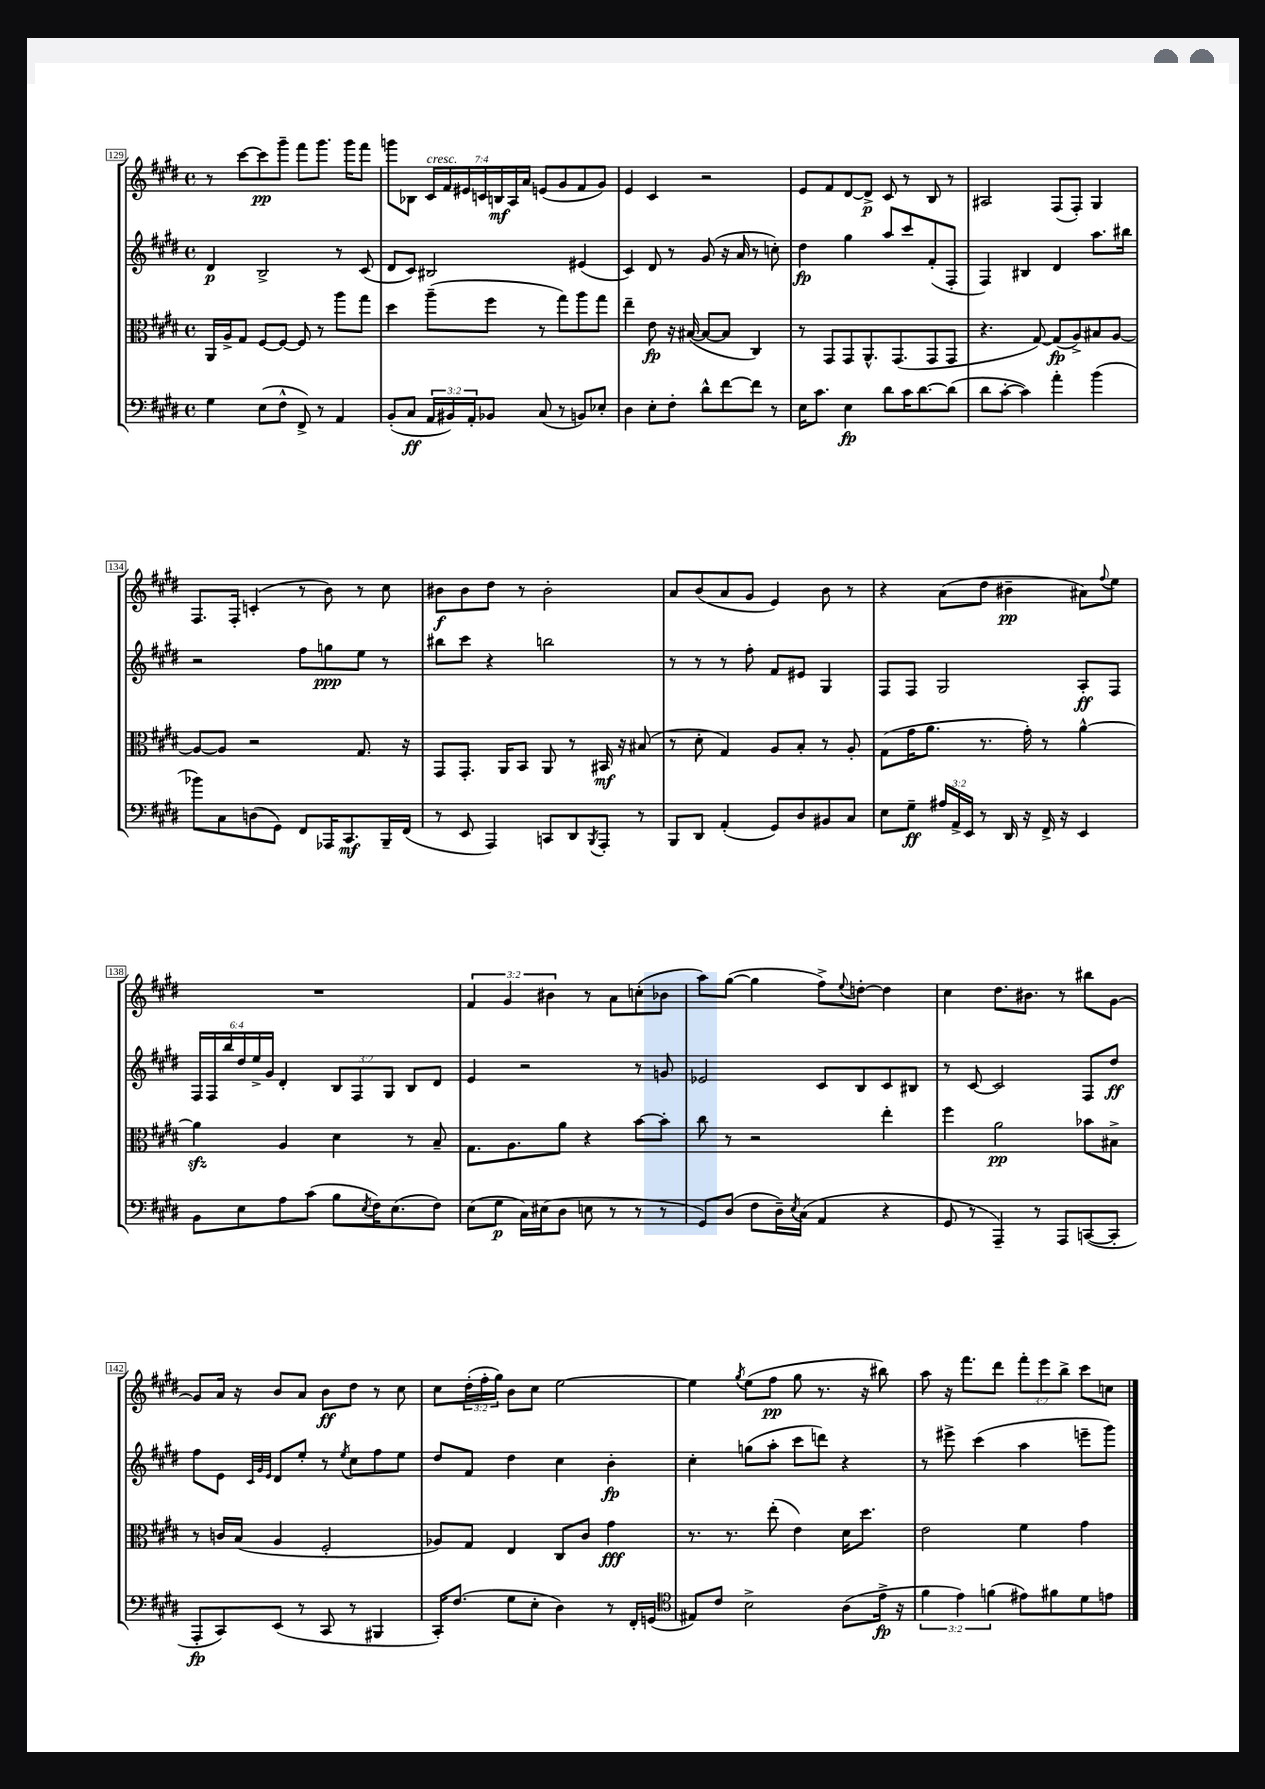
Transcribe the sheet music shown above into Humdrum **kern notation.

**kern	**kern	**kern	**kern
*staff4	*staff3	*staff2	*staff1
*clefF4	*clefC3	*clefG2	*clefG2
*k[f#c#g#d#]	*k[f#c#g#d#]	*k[f#c#g#d#]	*k[f#c#g#d#]
*M4/4	*M4/4	*M4/4	*M4/4
*met(c)	*met(c)	*met(c)	*met(c)
4G#\	16AA/LL	4d#/	8r
.	16A^/J	.	.
.	8G#/J	.	[8ccc#\L
(8E\L	[8F#/L	2B^/	8ccc#\]
8F#^^\J	8F#/_J	.	8ggg#~\J
8FF#^/)	8F#/]	.	8fff#\L
8r	8r	.	8.ggg#\J
4AA/	8aa\L	8r	.
.	.	.	16ggg#\LK
.	8gg#\J	(8c#/	8fff#\J
=	=	=	=
(8BB'/L	4dd#\	8d#/L	8ggg\L
8C#/J	.	8c#/J)	8B-\J
24AA/LL	(8aa~\L	2B#/	28c#/LL
.	.	.	28f#/
24BB#/)	.	.	.
.	.	.	28e#/
24AA'/J	.	.	.
.	.	.	28c/
8BB-/J	8ff#\J	.	.
.	.	.	28B/
.	.	.	28A/
.	.	.	28a/JJ
(8C#/	8r	.	(8e/L
8r	8gg#\L)	.	8g#/
8BB/L)	8aa\	(4e#/	8f#/
8E-'/J	8gg#\J	.	8g#/J)
=	=	=	=
4D#\	4ee~\	4c#/)	4e/
8E'\L	8e\	8d#/	4c#/
8F#'\J	16r	8r	.
.	([16B#/	.	.
8d#^^\L	8B#/_L	(8g#/	2r
[8f#\	8B#/]J	16r	.
.	.	16a/	.
8f#\]J	4C#/)	8r	.
8r	.	8cc'\)	.
=	=	=	=
16E\LK	8r	4dd#\	8e/L
8.c#\J	.	.	.
.	8GG#/L	.	8f#/
4E\	8GG#/	4gg#\	[8d#/
.	8.AA^^/	.	8d#^/]J
8d#\L	.	8aa/L	8c#/
.	(8.GG#/	.	.
16c#\K	.	8ccc#/	8r
[8.d#\	.	.	.
.	8GG#/	(8f#'/	8B/
(8d#\]J	8GG#/J	8F#'/J	8r
=	=	=	=
8d#\L	4.r	4F#/)	2A#/
[8c#'\J	.	.	.
4c#\])	.	4B#/	.
.	[8G#/)	.	.
4a'\	(8G#/]L	4d#/	(8F#/L
.	8A^/)	.	8F#'/J)
(4b\	8B#/	8.aa\L	4G#/
.	[8A/J	.	.
.	.	16bb#\Jk	.
=	=	=	=
8b-\L)	8A/_L	2r	8.F#/L
8C#\	8A/]J	.	.
.	.	.	16F#'/Jk
(8D\	2r	.	(4c'/
8GG#\J)	.	.	.
8FF#/L	.	8ff#\L	8r
16AAA-/K	.	8gg\	8b\)
8.CC#/	.	.	.
.	8.G#/	8ee\J	8r
16BBB~/L	.	8r	8cc#\
(16FF#/JJ	16r	.	.
=	=	=	=
8r	8GG#/L	8bb#\L	8b#\L
8EE/	8.GG#'/J	8ccc#\J	8b#\
4AAA/)	.	4r	8dd#\J
.	16AA/LK	.	.
.	8BB/J	.	8r
8CC/L	8AA/	2bb\	2b#'\
8DD#/	8r	.	.
8qBBB/	.	.	.
8AAA'/J	16BB#/	.	.
.	16r	.	.
8r	(8B#/	.	.
=	=	=	=
8BBB/L	8r	8r	8a/L
8DD#/J	8d#'\	8r	(8b/
(4AA'/	4G#/)	8r	8a/
.	.	8ff#'\	8g#/J
8GG#/L)	8A/L	8f#/L	4e/)
8D#/	8B'/J	8e#/J	.
8BB#/	8r	4G#/	8b\
8C#/J	8A'/	.	8r
=	=	=	=
8E\L	(8G#\L	8F#/L	4r
8G#~\J	16g#\K	8F#/J	.
.	8.a\J	.	.
24A#/LL	.	2G#/	(8a\L
24AA^/	.	.	.
24EE/JJ	.	.	.
8r	8.r	.	8dd#\J
16DD#/	.	.	4b#~\
16r	16g#'\)	.	.
16FF#^/	8r	.	.
16r	.	.	.
4EE/	[4a^^\	8A'/L	8a#\L)
.	.	.	8qqff#/
.	.	8F#/J	8ee\J
=	=	=	=
8BB\L	4a\]	24F#/LL	1r
.	.	24F#/	.
.	.	24bb/	.
8E\	.	24dd#/	.
.	.	24ee^/	.
.	.	24g#/JJ	.
8A\	4A/	4d#'/	.
(8c#\J	.	.	.
8B\L	4d#\	12B/L	.
.	.	12F#/	.
8qE/	.	.	.
16F#\K)	.	.	.
.	.	12G#/J	.
(8.E\	.	.	.
.	8r	8B/L	.
8F#\J)	8B~/	8d#/J	.
=	=	=	=
(8E\L	8.G#\L	4e/	6f#/
8G#\J	.	.	.
.	.	.	6g#/
.	8.A\	.	.
16C#\LL)	.	2r	.
(16E#\J	.	.	.
.	.	.	6b#\
8D#\J	8a\J	.	.
8E\	4r	.	8r
8r	.	.	8a\L
8r	[8b\L	8r	(8cc'\
8r	8b'\]J	8g/	8b-\J
=	=	=	=
8GG#/L)	8cc#\	2e-/	8aa\L)
(8D#/J	8r	.	([8gg#\J
8F#\L	2r	.	4gg#\]
16D#~\L)	.	.	.
8qE/	.	.	.
(16C#\JJ	.	.	.
4AA/	.	8c#/L	8ff#^\L)
.	.	.	8qqee/
.	.	8B/	[8dd'\J
4r	4ee'\	8c#/	4dd\]
.	.	8B#/J	.
=	=	=	=
8GG#/	4ff#\	8r	4cc#\
8r	.	[8c#/	.
4AAA~/)	2a\	2c#/]	8.dd#\L
.	.	.	8.b#\J
8r	.	.	.
8AAA/L	.	.	8r
([8CC/	8b-\L	8F#/L	8bb#\L
8CC'/]J	8B#^\J	8dd#/J	[8g#\J
=	=	=	=
8AAA'/L	8r	8ff#\L	8g#/]L
8CC#/)	16c/LL	8e\J	16a/Jk
.	(16B/JJ	.	16r
.	.	32qqc#/LLL	.
.	.	32qqg#/	.
.	.	32qqe/JJJ	.
(8EE/J	4A/	8d#/L	8b/L
8r	.	8ee'/J	8a/J
8CC#/	2F#'/	8r	8b\L
.	.	8qee/	.
8r	.	8cc#\L	8dd#\J
4BBB#/	.	8ff#\	8r
.	.	8ee\J	8cc#\
=	=	=	=
16CC#'/LK)	8A-/L)	8dd#/L	8cc#\L
(8.F#/J	.	.	.
.	8G#/J	8f#/J	(24dd#'\L
.	.	.	24ff#'\
.	.	.	24gg#\JJ)
8G#\L	4E/	4dd#\	8b\L
8E'\J	.	.	8cc#\J
4D#\)	8C#/L	4cc#\	[2ee\
.	8c#/J	.	.
8r	4g#\	4b'\	.
16FF#'/LL	.	.	.
(16GG/JJ	.	.	.
=	=	=	=
*clefC4	*	*	*
8E#/L)	8.r	4cc#'\	4ee\]
8c#/J	.	.	.
.	8.r	.	.
.	.	.	8qgg#/
2B^\	.	(8gg\L	(8ee\L
.	(8ee'\	8aa'\J	8ff#\J
.	4e\)	8ccc#\L	8gg#\
.	.	8ddd\J)	8.r
(8A\L	16d#\LK	4r	.
.	8.dd#\J	.	16r
16e^\Jk	.	.	8bb#\)
16r	.	.	.
=	=	=	=
6f#\	2e\	8r	8aa\
.	.	8eee#^\	16r
6e\)	.	.	.
.	.	.	8.fff#\L
.	.	(4ccc#\	.
(6f\	.	.	.
.	.	.	8ddd#\J
8e#\L)	4f#\	4aa\	12fff#'\L
.	.	.	12eee\
8f#\	.	.	.
.	.	.	12bb^\J
8d#\	4g#\	8eee~\L	8ccc#\L
8e\J	.	8ggg#\J)	8cc\J
==	==	==	==
*-	*-	*-	*-
